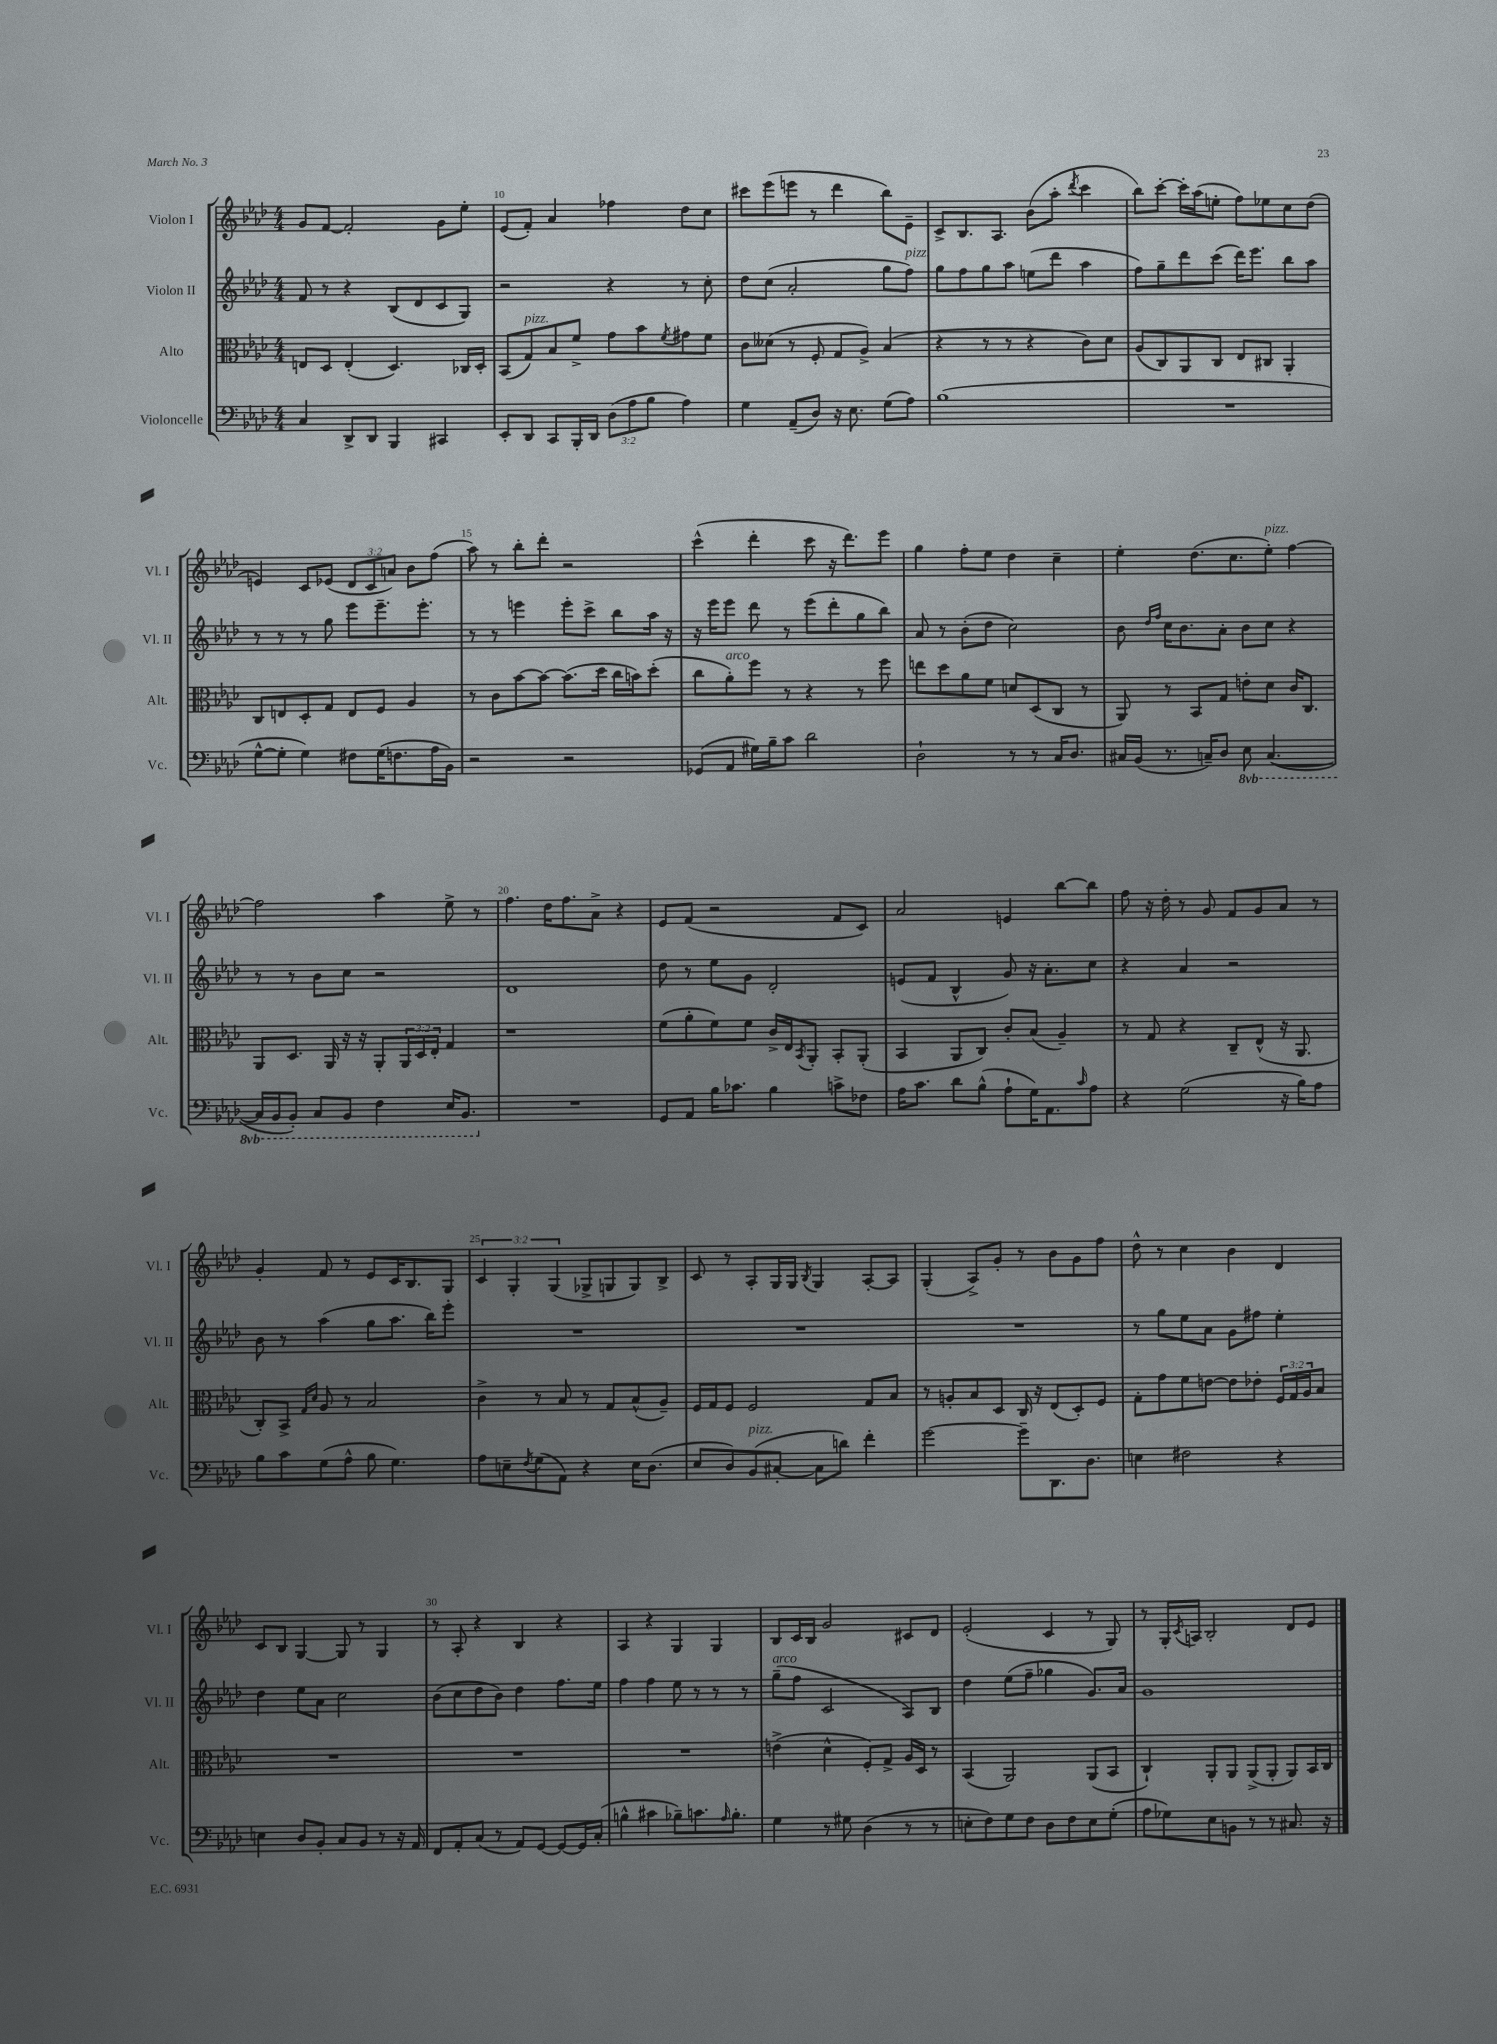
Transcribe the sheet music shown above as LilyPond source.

<<
\new StaffGroup <<
\new Staff = "s0" \with { instrumentName = "Violon I" shortInstrumentName = "Vl. I" } {
    \clef treble \key aes \major \numericTimeSignature \time 4/4 \override Staff.TupletNumber.text = #tuplet-number::calc-fraction-text
    g'8 f'8~ f'2-. g'8 ees''8-. |
    ees'8( f'8-.) aes'4 fes''4 des''8 c''8 |
    cis'''8 ees'''8( e'''8 r8 des'''4 bes''8) ees'8-- |
    c'8-> bes8. aes8. bes'8( aes''8-. \acciaccatura { des'''8 } c'''4 |
    bes''8) c'''8~-. c'''16-. aes''16( e''8-. f''8) ees''8 c''8 des''8( |
    e'4) c'8 ees'8( \tuplet 3/2 { des'8 c'8 a'8) } bes'8 f''8( |
    aes''8) r8 bes''8-. des'''8-. r2 |
    c'''4-^( des'''4-. c'''8 r16 des'''8.) ees'''8 |
    g''4 f''8-. ees''8 des''4 c''4-- |
    ees''4-. des''8.( c''8. ees''8-.^\markup { \italic "pizz." }) f''4~ |
    f''2 aes''4 ees''8-> r8 |
    f''4. des''16 f''8. aes'8-> r4 |
    ees'8 f'8( r2 f'8 c'8) |
    aes'2 e'4 bes''8~ bes''8 |
    f''8 r16 des''16-. r8 g'8 f'8 g'8 aes'8 r8 |
    g'4-. f'8 r8 ees'8 c'16 bes8. g8 |
    \tuplet 3/2 { c'4 g4-. g4( } ges8-> g8 g8) bes8-> |
    c'8 r8 aes8-. g16 g16 \acciaccatura { bes8 } g4 aes8~-. aes8 |
    g4-.( aes8->) g'8-. r8 bes'8 g'8 f''8 |
    des''8-^ r8 c''4 bes'4 des'4 |
    c'8 bes8 g4~ g8 r8 g4 |
    r8 aes8-. r4 bes4 r4 |
    aes4 r4 g4 g4 |
    bes8 c'16 bes16 g'2 cis'8 des'8 |
    ees'2-.( c'4 r8 g8) |
    r8 g16-. \acciaccatura { c'8 } a16 bes2-. des'8 ees'8 \bar "|." |
}
\new Staff = "s1" \with { instrumentName = "Violon II" shortInstrumentName = "Vl. II" } {
    \clef treble \key aes \major \numericTimeSignature \time 4/4
    f'8 r8 r4 bes8( des'8 c'8 g8) |
    r2 r4 r8 c''8-. |
    des''8 c''8( aes'2-. g''8 f''8^\markup { \italic "pizz." }) |
    g''8 f''8 g''8 aes''8 e''8( des'''8 aes''4 |
    f''8) g''8-- des'''8 c'''8( des'''16) ees'''8. bes''8 aes''8 |
    r8 r8 r8 g''8 ees'''8 ees'''8.-- ees'''8.-. |
    r8 r8 e'''4 e'''8-. c'''8-> bes''8 aes''16 r16 |
    r16 ees'''16 ees'''8 des'''8 r8 ees'''8( des'''8-. g''8 bes''8) |
    aes'8 r8 bes'8-.( des''8 c''2) |
    bes'8 \grace { des''16 f''16 } c''16 bes'8. aes'8-. bes'8 c''8 r4 |
    r8 r8 bes'8 c''8 r2 |
    des'1 |
    des''8 r8 ees''8 g'8 des'2-. |
    e'8( f'8 bes4-^ g'8) r16 aes'8.-. c''8 |
    r4 aes'4 r2 |
    bes'8 r8 aes''4( g''8 aes''8. bes''16) ees'''8-. |
    R1 |
    R1 |
    R1 |
    r8 g''8 ees''8 aes'8 g'8 fis''8 ees''4-. |
    des''4 ees''8 aes'8 c''2 |
    bes'8( c''8 des''8 bes'8) des''4 f''8. ees''16 |
    f''4 f''4 ees''8 r8 r8 r8 |
    g''8--^\markup { \italic "arco" }( f''8 c'2 aes8) bes8 |
    des''4 ees''8( f''8-- ges''4 g'8.) aes'16 |
    g'1 \bar "|." |
}
\new Staff = "s2" \with { instrumentName = "Alto" shortInstrumentName = "Alt." } {
    \clef alto \key aes \major \numericTimeSignature \time 4/4 \override Staff.TupletNumber.text = #tuplet-number::calc-fraction-text
    e8 des8 e4-.( des4.) ces16 des16-. |
    bes,8( g8^\markup { \italic "pizz." }) bes8 f'8-> g'8 bes'8 \acciaccatura { f'8 } gis'8 f'8 |
    c'8 deses'8( r8 f8-. g8 aes8->) bes4( |
    r4 r8 r8 r4 c'8) des'8 |
    aes8( c8) aes,8 c8 ees8 cis8 aes,4-. |
    c8 e8 des8-. g8 e8 f8 aes4 |
    r8 c'8 bes'8~ bes'8~ bes'8.( des''16 c''16 b'16) des''8-.( |
    c''8 aes'8-.^\markup { \italic "arco" }) f''8 r8 r4 r8 f''8 |
    e''8 des''8 aes'8 f'8 d'8 des8( c8 r8 |
    aes,8) r8 bes,8 g8 e'8-. des'8 c'16 c8. |
    aes,8 des8. aes,16 r16 r16 aes,8-. \tuplet 3/2 { aes,16 des16 ees16-. } g4 |
    r1 |
    f'8( aes'8-. f'8) f'8 c'16-> ees16 \acciaccatura { bes,8 } aes,8-. bes,8-. aes,8-.( |
    bes,4 aes,8 c8) c'8-. bes8( aes4--) |
    r8 g8 r4 c8-- ees8-^( r16 aes,8. |
    c8-.) bes,8-> \grace { g16 des'16 } aes8 r8 bes2 |
    c'4-> r8 bes8 r8 g8 bes8-^( aes8--) |
    f16 g16 f8 f2 g8 bes8 |
    r8 a8-. bes8 des8 c16 r16 ees8( des8-.) f8 |
    g8-. g'8 f'8 e'8~ e'8 ees'8-. \tuplet 3/2 { f16 g16 aes16 } bes8 |
    R1 |
    R1 |
    R1 |
    e'4->( des'4-^ f8-.) g8-> aes16 des16 r8 |
    bes,4( aes,2) aes,8( bes,8 |
    c4-!) aes,8-. aes,8 aes,8->( aes,8-. aes,8) bes,16 c16 \bar "|." |
}
\new Staff = "s3" \with { instrumentName = "Violoncelle" shortInstrumentName = "Vc." } {
    \clef bass \key aes \major \numericTimeSignature \time 4/4 \override Staff.TupletNumber.text = #tuplet-number::calc-fraction-text \set Staff.ottavationMarkups = #ottavation-simple-ordinals
    c4 des,8-> des,8 bes,,4 cis,4 |
    ees,8-. des,8 c,8 bes,,16-. des,16 \tuplet 3/2 { des8( aes8 bes8 } aes4) |
    g4 aes,8--( des8) r16 ees8. g8( aes8) |
    bes1( |
    R1 |
    g8~-^ g8-. g4) fis8 g16( f8. aes16 bes,16) |
    r2 r2 |
    ges,8( aes,8 gis16) bes16-- c'8 des'2 |
    des2-! r8 r8 c16 des8. |
    cis16 bes,16( r8. c16--) des8 \ottava #-1 ees,8 c,4.~( |
    c,16 bes,,16 bes,,8-.) c,8 bes,,8 f,4 ees,16 bes,,8. \ottava #0 |
    R1 |
    g,8 aes,8 bes16 ces'8. bes4 c'8-> fes8 |
    aes16 c'8. des'8 bes8-^( aes8-! g16) aes,8. \grace { c'16 } aes8 |
    r4 g2( r16 bes16) aes8 |
    bes8 c'8 g8( aes8-^ bes8 g4.) |
    aes8 e8-- \acciaccatura { f8 } g8( aes,8) r4 e16 des8.( |
    ees8 des8) bes,8^\markup { \italic "pizz." }( cis8~-. cis8 d'8) f'4-. |
    g'2~ g'8-- des,8. des8. |
    e4 fis2 r4 |
    e4 des8 bes,8-. c8 bes,8 r8 r16 aes,16 |
    f,8 aes,8-. c8( r8 aes,8) g,8~ g,8~ g,16 c16-.( |
    b4-^ cis'4 bes8--) c'8. \grace { aes16 } bes8.-. |
    g4 r8 gis8 des4( r8 r8 |
    e8-. f8) g8 f8 des8 f8 e8 g8-.( |
    aes8 ges8) ees8 b,8 r8 r8 cis8. r16 \bar "|." |
}
>>
>>
\layout { \context { \Score currentBarNumber = #9 \override BarNumber.break-visibility = ##(#f #t #t) barNumberVisibility = #(every-nth-bar-number-visible 5) } }
